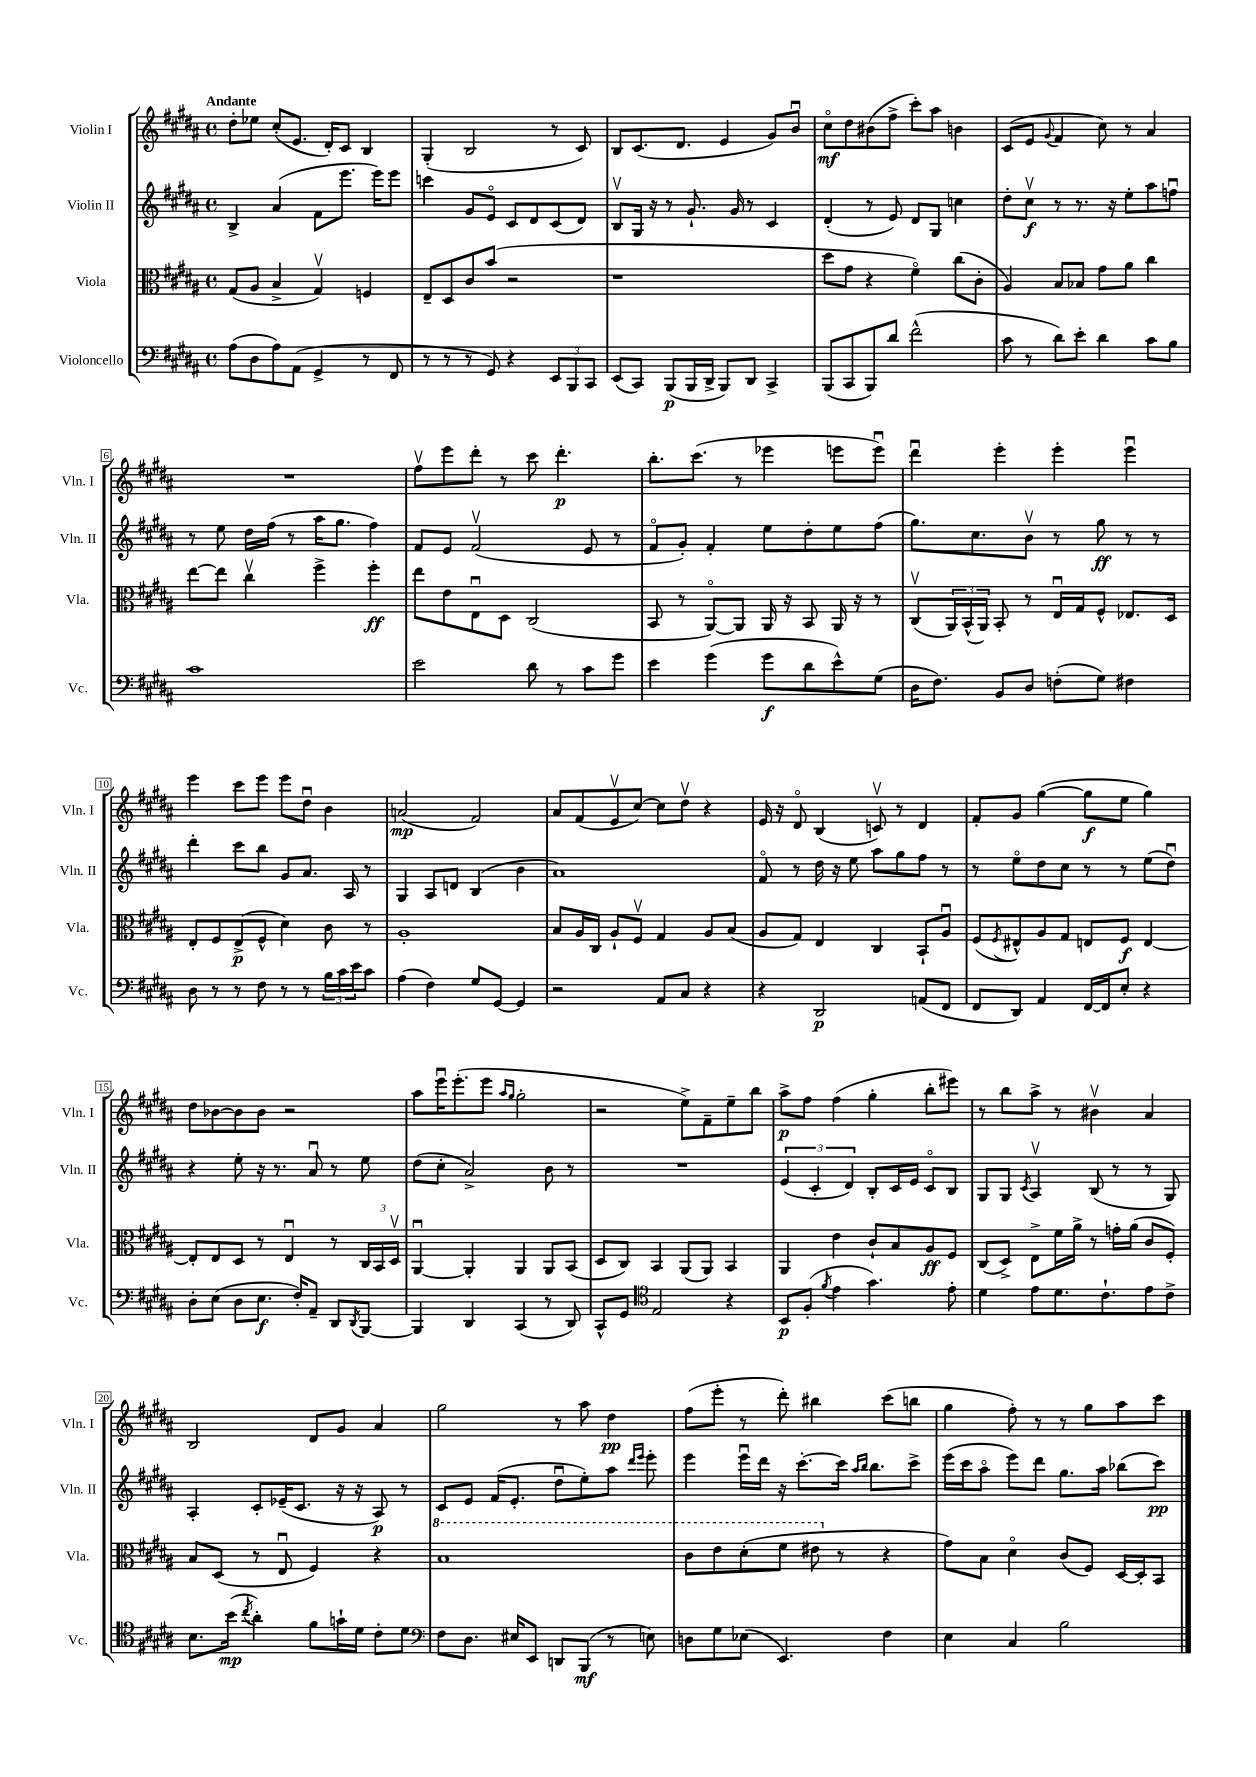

**kern	**dynam	**kern	**dynam	**kern	**dynam	**kern	**dynam
*part4	*part4	*part3	*part3	*part2	*part2	*part1	*part1
*staff4	*staff4	*staff3	*staff3	*staff2	*staff2	*staff1	*staff1
*I"Violoncello	*	*I"Viola	*	*I"Violin II	*	*I"Violin I	*
*I'Vc.	*	*I'Vla.	*	*I'Vln. II	*	*I'Vln. I	*
*clefF4	*	*clefC3	*	*clefG2	*	*clefG2	*
*k[f#c#g#d#a#]	*	*k[f#c#g#d#a#]	*	*k[f#c#g#d#a#]	*	*k[f#c#g#d#a#]	*
*M4/4	*	*M4/4	*	*M4/4	*	*M4/4	*
*met(c)	*	*met(c)	*	*met(c)	*	*met(c)	*
=1	=1	=1	=1	=1	=1	=1	=1
!	!	!	!	!	!	!LO:TX:a:B:t=Andante	!
(8A#\L	.	(8G#/L	.	4B^/	.	8dd#'\L	.
8D#\	.	8A#/J	.	.	.	8ee-X\J	.
8A#\)	.	4B^/	.	(4a#/	.	(8cc#'/L	.
(8AA#\J	.	.	.	.	.	8.e/J	.
4GG#^/	.	4G#v/)	.	8f#\L	.	.	.
.	.	.	.	.	.	16d#'/KL)	.
.	.	.	.	8.eee\J	.	8c#/J	.
8r	.	4Fn/	.	.	.	4B/	.
.	.	.	.	16eee\KL)	.	.	.
8FF#/	.	.	.	8eee\J	.	.	.
=2	=2	=2	=2	=2	=2	=2	=2
8r	.	8E~/L	.	4cccn\	.	(4G#'/	.
8r	.	8D#/	.	.	.	.	.
8r	.	8c#/	.	8g#/L	.	2B/	.
8GG#/)	.	(8b/J	.	8e/J	.	.	.
4r	.	2r	.	8c#/L	.	.	.
.	.	.	.	8d#/	.	.	.
12EE/L	.	.	.	(8c#/	.	8r	.
12BBB/	.	.	.	.	.	.	.
.	.	.	.	8d#/J)	.	8c#/)	.
12CC#/J	.	.	.	.	.	.	.
=3	=3	=3	=3	=3	=3	=3	=3
(8EE/L	.	1r	.	8Bv/L	.	8B/L	.
8CC#/J)	.	.	.	16G#/Jk	.	(8.c#/	.
.	.	.	.	16r	.	.	.
(8BBB/L	p	.	.	8r	.	.	.
.	.	.	.	.	.	8.d#/J	.
16BBB/L	.	.	.	8.g#`/	.	.	.
16DD#^/JJ	.	.	.	.	.	.	.
8BBB/L)	.	.	.	.	.	4e/	.
.	.	.	.	16g#/	.	.	.
8DD#/J	.	.	.	8r	.	.	.
4CC#^/	.	.	.	4c#/	.	8g#/L)	.
.	.	.	.	.	.	8bu/J	.
=4	=4	=4	=4	=4	=4	=4	=4
(8BBB/L	.	8dd#\L	.	(4d#'/	.	8cc#\L	mf
8CC#/	.	8g#\J	.	.	.	8dd#\	.
8BBB/)	.	4r	.	8r	.	(8b#X\	.
8d#/J	.	.	.	8e/)	.	8ff#^\J	.
(2f#^^\	.	4f#\)	.	8d#/L	.	8ccc#'\L)	.
.	.	.	.	8G#/J	.	8aa#\J	.
.	.	(8cc#\L	.	4ccn\	.	4bn\	.
.	.	8c#'\J	.	.	.	.	.
=5	=5	=5	=5	=5	=5	=5	=5
8c#\	.	4A#/)	.	8dd#'\L	.	(8c#/L	.
8r	.	.	.	8cc#v\J	f	8e/J	.
.	.	.	.	.	.	8qqg#/	.
8d#\L)	.	8B/L	.	8r	.	4f#/	.
8e'\J	.	8B-X/J	.	8.r	.	.	.
4d#\	.	8g#\L	.	.	.	8cc#\)	.
.	.	.	.	16r	.	.	.
.	.	8a#\J	.	8ee'\L	.	8r	.
8c#\L	.	4cc#\	.	8aa#\	.	4a#/	.
8B\J	.	.	.	8ffnu\J	.	.	.
!!LO:LB:g=z
=6	=6	=6	=6	=6	=6	=6	=6
1c#	.	[8ee\L	.	8r	.	1r	.
.	.	8ee\J]	.	8ee\	.	.	.
.	.	4cc#v\	.	16dd#\LL	.	.	.
.	.	.	.	(16ff#\JJ	.	.	.
.	.	.	.	8r	.	.	.
.	.	4ff#^\	.	16aa#\KL	.	.	.
.	.	.	.	8.gg#\J	.	.	.
.	.	4ff#'\	ff	4ff#\)	.	.	.
=7	=7	=7	=7	=7	=7	=7	=7
2e\	.	8ee\L	.	8f#/L	.	8ff#v\L	.
.	.	8e\	.	8e/J	.	8eee\	.
.	.	8Eu\	.	(2f#v/	.	8ddd#'\J	.
.	.	8D#\J	.	.	.	8r	.
8d#\	.	(2C#/	.	.	.	8ccc#\	.
8r	.	.	.	.	.	4.ddd#'\	p
8c#\L	.	.	.	8e/	.	.	.
8g#\J	.	.	.	8r	.	.	.
=8	=8	=8	=8	=8	=8	=8	=8
4e\	.	8BB/	.	8f#/L	.	8.bb'\L	.
.	.	8r	.	8g#'/J)	.	.	.
.	.	.	.	.	.	(8.ccc#\J	.
(4g#\	.	[8AA#/L)	.	4f#'/	.	.	.
.	.	8AA#/J]	.	.	.	8r	.
8g#\L	f	16AA#/	.	8ee\L	.	4eee-X\	.
.	.	16r	.	.	.	.	.
8d#\	.	8BB/	.	8dd#'\	.	.	.
8e^^\)	.	16AA#/	.	8ee\	.	8eeen\L	.
.	.	16r	.	.	.	.	.
(8G#\J	.	8r	.	(8ff#\J	.	8eeeu\J)	.
=9	=9	=9	=9	=9	=9	=9	=9
16D#\KL	.	(8C#v/L	.	8.gg#\L)	.	4ddd#u\	.
8.F#\J)	.	.	.	.	.	.	.
.	.	24AA#/L)	.	.	.	.	.
.	.	(24BB^^/	.	.	.	.	.
.	.	.	.	8.cc#\	.	.	.
.	.	24AA#/JJ)	.	.	.	.	.
8BB/L	.	8BB'/	.	.	.	4eee'\	.
8D#/J	.	8r	.	8bv\J	.	.	.
(8Fn'\L	.	16Eu/LL	.	8r	.	4eee'\	.
.	.	16G#/J	.	.	.	.	.
8G#\J)	.	8F#^^/J	.	8gg#\	ff	.	.
4F#X\	.	8.E-X/L	.	8r	.	4eeeu\	.
.	.	.	.	8r	.	.	.
.	.	16D#/Jk	.	.	.	.	.
!!LO:LB:g=z
=10	=10	=10	=10	=10	=10	=10	=10
8D#\	.	8E'/L	.	4ddd#'\	.	4eee\	.
8r	.	8F#/	.	.	.	.	.
8r	.	(8E^/	p	8ccc#\L	.	8ccc#\L	.
8F#\	.	8F#^^/J	.	8bb\J	.	8eee\J	.
8r	.	4d#\)	.	8g#/L	.	8eee\L	.
8r	.	.	.	8.a#/J	.	8dd#u\J	.
24B\LL	.	8c#\	.	.	.	4b\	.
24c#\	.	.	.	.	.	.	.
.	.	.	.	16A#/	.	.	.
24e\J	.	.	.	.	.	.	.
8c#\J	.	8r	.	8r	.	.	.
=11	=11	=11	=11	=11	=11	=11	=11
(4A#\	.	1A#'	.	4G#/	.	(2an/	mp
4F#\)	.	.	.	8A#/L	.	.	.
.	.	.	.	8dn/J	.	.	.
8G#/L	.	.	.	(4B/	.	2f#/)	.
[8GG#/J	.	.	.	.	.	.	.
4GG#/]	.	.	.	4b\	.	.	.
=12	=12	=12	=12	=12	=12	=12	=12
2r	.	8B/L	.	1a#)	.	8a#/L	.
.	.	16A#/L	.	.	.	(8f#/	.
.	.	16C#/JJ	.	.	.	.	.
.	.	8A#`/L	.	.	.	8ev/	.
.	.	8F#v/J	.	.	.	[8cc#/J)	.
8AA#/L	.	4G#/	.	.	.	8cc#\L]	.
8C#/J	.	.	.	.	.	8dd#v\J	.
4r	.	8A#/L	.	.	.	4r	.
.	.	(8B/J	.	.	.	.	.
=13	=13	=13	=13	=13	=13	=13	=13
4r	.	8A#/L	.	8f#/	.	16e/	.
.	.	.	.	.	.	16r	.
.	.	8G#/J)	.	8r	.	8d#/	.
2DD#/	p	4E/	.	16dd#\	.	(4B/	.
.	.	.	.	16r	.	.	.
.	.	.	.	8ee\	.	.	.
.	.	4C#/	.	8aa#\L	.	8cnv/)	.
.	.	.	.	8gg#\	.	8r	.
(8AAn/L	.	8BB`/L	.	8ff#\J	.	4d#/	.
8FF#/J	.	8A#u/J	.	8r	.	.	.
=14	=14	=14	=14	=14	=14	=14	=14
8FF#/L	.	(8F#/L	.	8r	.	8f#'/L	.
.	.	8qF#/	.	.	.	.	.
8DD#/J)	.	8E#X^^/)	.	8ee\L	.	8g#/J	.
4AA#/	.	8A#/	.	8dd#\	.	([4gg#\	.
.	.	8G#/J	.	8cc#\J	.	.	.
[16FF#/LL	.	8En/L	.	8r	.	8gg#\L]	f
16FF#/J]	.	.	.	.	.	.	.
8E'/J	.	8F#/J	f	8r	.	8ee\J	.
4r	.	[4E/	.	(8ee\L	.	4gg#\)	.
.	.	.	.	8dd#u\J)	.	.	.
!!LO:LB:g=z
=15	=15	=15	=15	=15	=15	=15	=15
8D#'\L	.	8E'/L]	.	4r	.	8dd#\L	.
(8E\J	.	8E/	.	.	.	[8b-X\	.
8D#\L	.	8D#/J	.	8ee'\	.	8b-\]	.
8.E\J	f	8r	.	16r	.	8b-\J	.
.	.	.	.	8.r	.	.	.
.	.	4Eu/	.	.	.	2r	.
16F#'/KL)	.	.	.	.	.	.	.
8AA#~/J	.	.	.	8a#u/	.	.	.
8DD#/L	.	8r	.	8r	.	.	.
8qDD#/	.	.	.	.	.	.	.
[8BBB/J	.	24C#/LL	.	8ee\	.	.	.
.	.	24BB/	.	.	.	.	.
.	.	24D#v/JJ	.	.	.	.	.
=16	=16	=16	=16	=16	=16	=16	=16
4BBB/]	.	[4AA#u/	.	(8dd#\L	.	8aa#\L	.
.	.	.	.	8cc#'\J	.	16eeeu\K	.
.	.	.	.	.	.	(8.eee'\	.
4DD#/	.	4AA#'/]	.	2a#^/)	.	.	.
.	.	.	.	.	.	8eee\J	.
.	.	.	.	.	.	16qqaa#/LL	.
.	.	.	.	.	.	16qqgg#/JJ	.
(4CC#/	.	4AA#/	.	.	.	2gg#'\	.
8r	.	8AA#/L	.	8b\	.	.	.
8DD#/)	.	(8BB/J	.	8r	.	.	.
=17	=17	=17	=17	=17	=17	=17	=17
8CC#^^/L	.	8D#/L	.	1r	.	2r	.
8GG#/J	.	8C#/J)	.	.	.	.	.
*clefC4	*	*	*	*	*	*	*
2E/	.	4BB/	.	.	.	.	.
.	.	(8AA#/L	.	.	.	8ee^\L)	.
.	.	8AA#/J)	.	.	.	8f#~\	.
4r	.	4BB/	.	.	.	8ee~\	.
.	.	.	.	.	.	8bb\J	.
=18	=18	=18	=18	=18	=18	=18	=18
8BB/L	p	4AA#/	.	(6e/	.	8aa#^\L	p
(8F#'/J	.	.	.	.	.	8ff#\J	.
.	.	.	.	6c#'/	.	.	.
8qf#/	.	.	.	.	.	.	.
4e\	.	4e\	.	.	.	(4ff#\	.
.	.	.	.	6d#/)	.	.	.
4.g#\)	.	8c#`/L	.	8B'/L	.	4gg#'\	.
.	.	8B/	.	16c#/L	.	.	.
.	.	.	.	16e/JJ	.	.	.
.	.	8A#/	ff	8c#/L	.	8bb'\L	.
8e'\	.	8F#/J	.	8B/J	.	8eee#X\J)	.
=19	=19	=19	=19	=19	=19	=19	=19
4d#\	.	(8C#/L	.	8G#/L	.	8r	.
.	.	8D#^/J)	.	8G#/J	.	8bb\L	.
.	.	.	.	8qc#/	.	.	.
8e\L	.	8E^\L	.	4A#v/	.	8aa#^\J	.
8.d#\	.	16f#\L	.	.	.	8r	.
.	.	16a#^\JJ	.	.	.	.	.
.	.	8r	.	(8B/	.	4b#Xv\	.
8.c#`\	.	.	.	.	.	.	.
.	.	16gn'\LL	.	8r	.	.	.
.	.	(16a#\JJ	.	.	.	.	.
8e\	.	8c#/L	.	8r	.	4a#/	.
8c#^\J	.	8F#'/J)	.	8G#/)	.	.	.
!!LO:LB:g=z
=20	=20	=20	=20	=20	=20	=20	=20
8.B\L	.	8B/L	.	4A#'/	.	2B/	.
.	.	(8D#/J	.	.	.	.	.
(16b\Jk	mp	.	.	.	.	.	.
8qcc#/	.	.	.	.	.	.	.
4a#'\)	.	8r	.	8c#'/L	.	.	.
.	.	8Eu/	.	(16e-X~/K	.	.	.
.	.	.	.	8.c#/J	.	.	.
8f#\L	.	4F#/)	.	.	.	8d#/L	.
16gn`\L	.	.	.	16r	.	8g#/J	.
16d#\JJ	.	.	.	16r	.	.	.
8c#'\L	.	4r	.	8A#/)	p	4a#/	.
8d#\J	.	.	.	8r	.	.	.
=21	=21	=21	=21	=21	=21	=21	=21
*clefF4	*	*	*	*	*	*	*
*	*	*8va	*	*	*	*	*
8F#\L	.	1b	.	8c#/L	.	2gg#\	.
8.D#\J	.	.	.	8e/J	.	.	.
.	.	.	.	(16f#/KL	.	.	.
16E#X/KL	.	.	.	8.e'/J	.	.	.
8EE/J	.	.	.	.	.	.	.
8DDn/L	.	.	.	8dd#u\L	.	8r	.
(8BBB/J	mf	.	.	8ee'\)	.	8aa#\	.
8r	.	.	.	8aa#\J	.	4dd#\	pp
.	.	.	.	16qqddd#/LL	.	.	.
.	.	.	.	16qqeee/JJ	.	.	.
8En\)	.	.	.	8eee'\	.	.	.
=22	=22	=22	=22	=22	=22	=22	=22
8Dn\L	.	8cc#\L	.	4eee\	.	(8ff#\L	.
8G#\	.	8ee\	.	.	.	8eee'\J	.
(8E-X\J	.	(8dd#'\	.	16eeeu\LL	.	8r	.
.	.	.	.	16ddd#\JJ	.	.	.
4.EE/)	.	8ff#\J	.	16r	.	8ddd#'\)	.
.	.	.	.	[8.ccc#'\L	.	.	.
.	.	8ee#X\	.	.	.	4bb#X\	.
*	*	*X8va	*	*	*	*	*
.	.	8r	.	16ccc#\Jk]	.	.	.
.	.	.	.	16qqaa#/LL	.	.	.
.	.	.	.	16qqbb/JJ	.	.	.
.	.	.	.	8.bb\L	.	.	.
4F#\	.	4r	.	.	.	(8ccc#\L	.
.	.	.	.	8ccc#^\J	.	8bbn\J	.
=23	=23	=23	=23	=23	=23	=23	=23
4E\	.	8g#\L)	.	(16eee\LL	.	4gg#\	.
.	.	.	.	16ccc#\J	.	.	.
.	.	8B\J	.	8aa#\J	.	.	.
4C#/	.	4d#\	.	8eee\L)	.	8ff#'\)	.
.	.	.	.	8ddd#\J	.	8r	.
2B\	.	(8c#/L	.	8.gg#\L	.	8r	.
.	.	8F#/J)	.	.	.	8gg#\L	.
.	.	.	.	16aa#\Jk	.	.	.
.	.	[16D#/LL	.	(8bb-X\L	.	8aa#\	.
.	.	16D#'/J]	.	.	.	.	.
.	.	8BB/J	.	8ccc#\J)	pp	8ccc#\J	.
==	==	==	==	==	==	==	==
*-	*-	*-	*-	*-	*-	*-	*-
